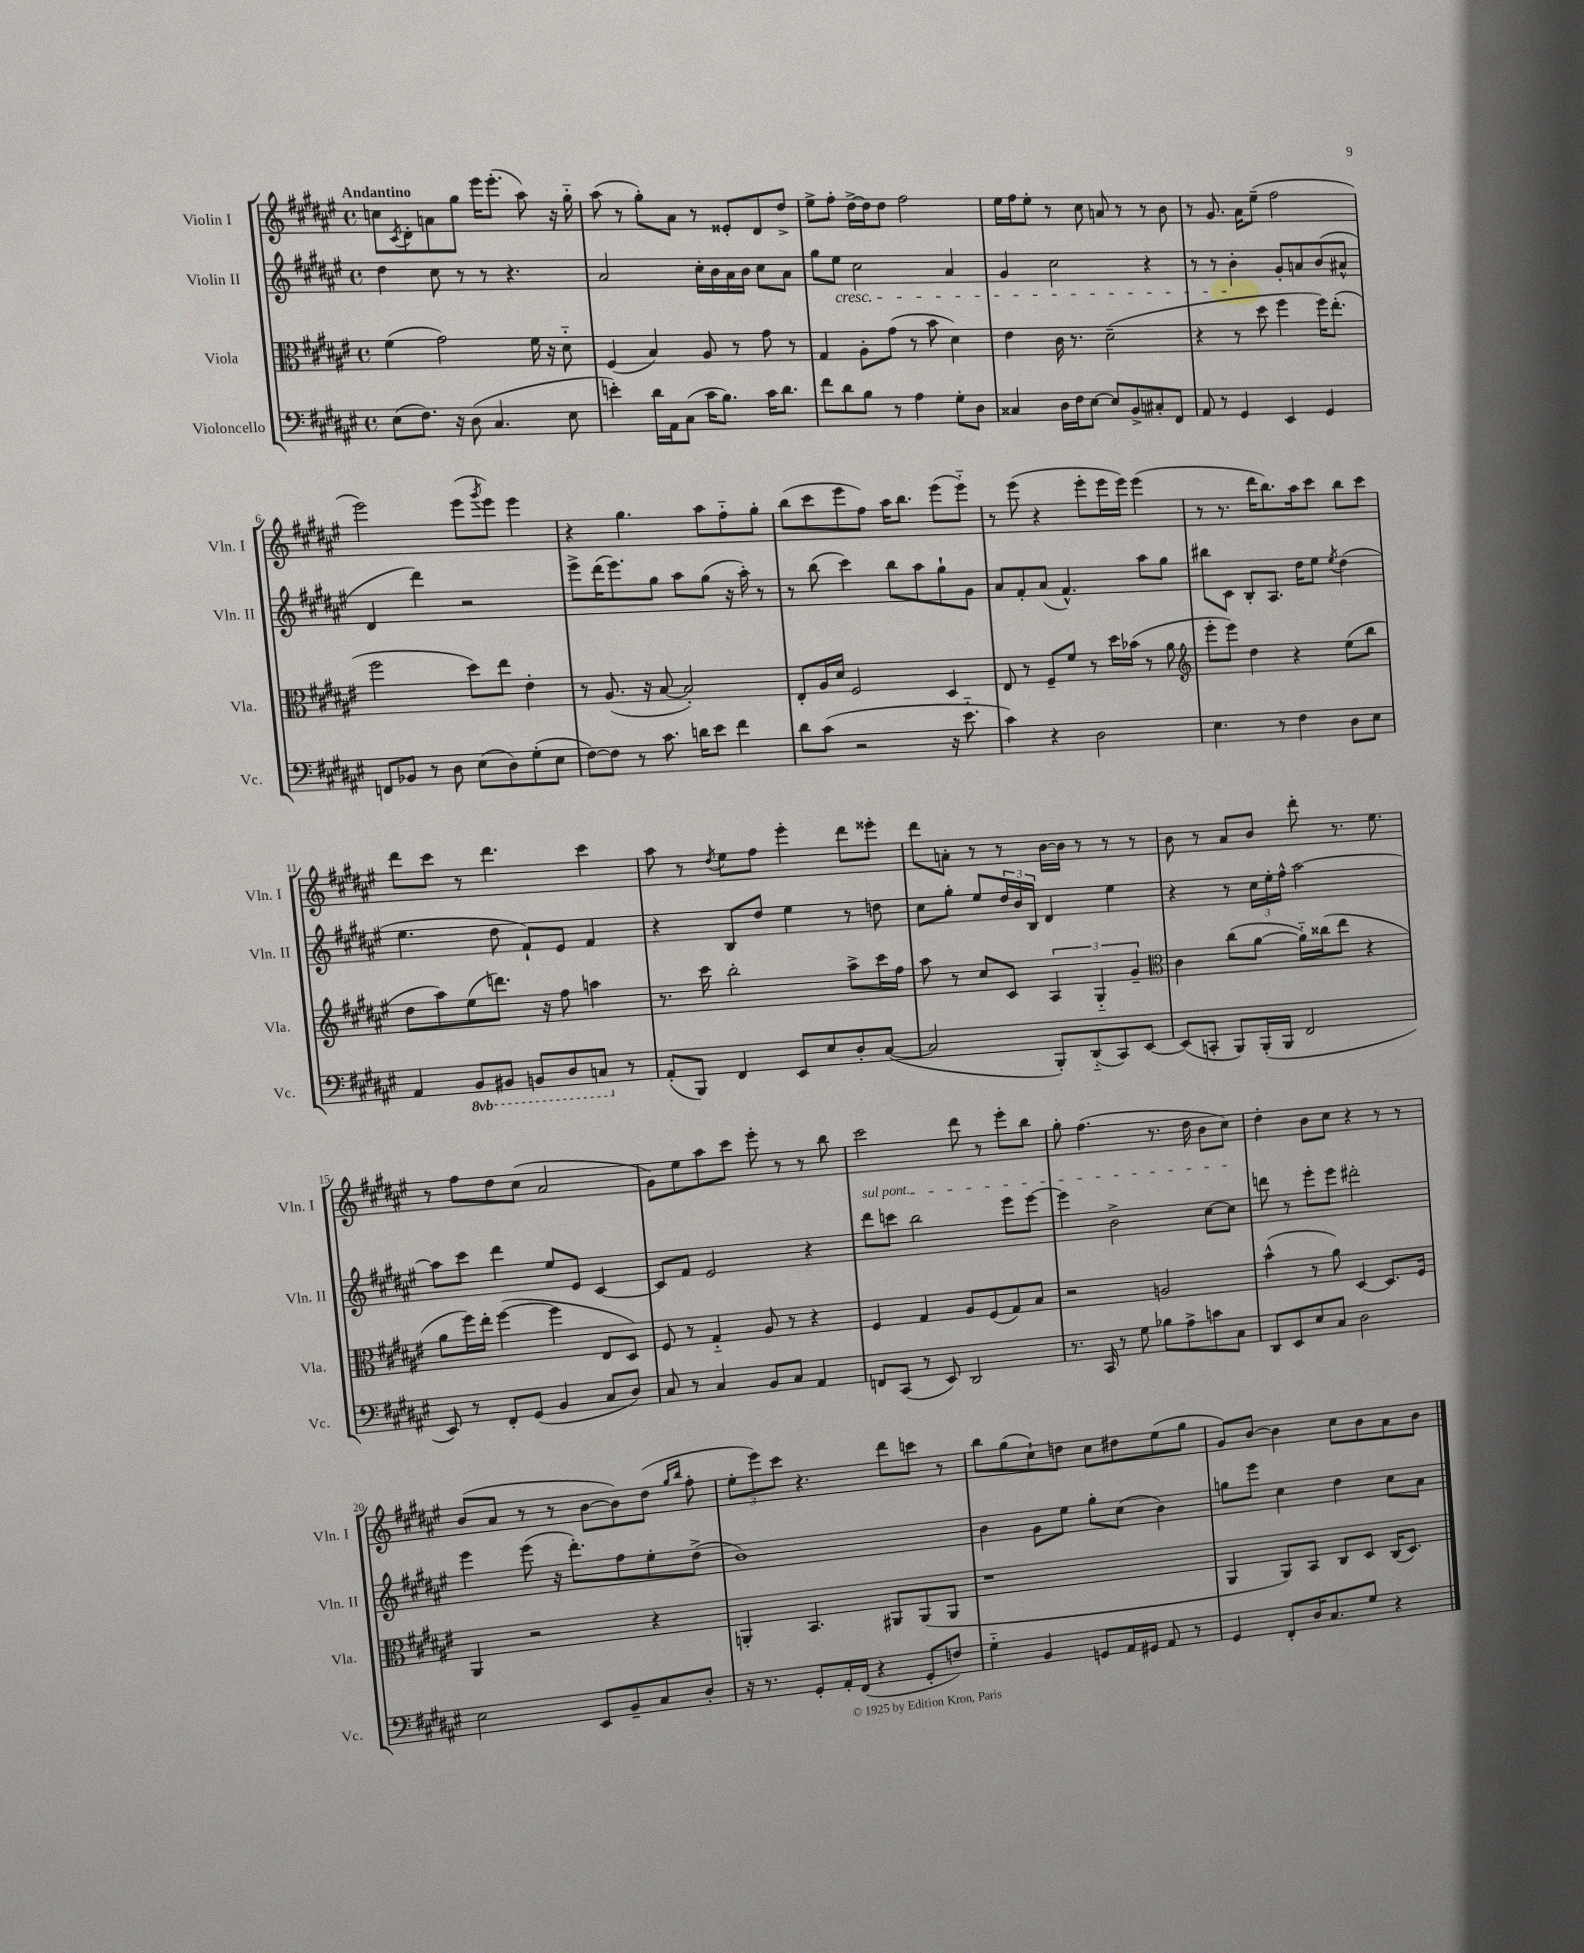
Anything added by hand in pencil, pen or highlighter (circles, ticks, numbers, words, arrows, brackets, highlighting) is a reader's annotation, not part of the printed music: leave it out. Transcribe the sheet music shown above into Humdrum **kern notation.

**kern	**kern	**kern	**kern
*staff4	*staff3	*staff2	*staff1
*clefF4	*clefC3	*clefG2	*clefG2
*k[f#c#g#d#a#e#]	*k[f#c#g#d#a#e#]	*k[f#c#g#d#a#e#]	*k[f#c#g#d#a#e#]
*M4/4	*M4/4	*M4/4	*M4/4
*met(c)	*met(c)	*met(c)	*met(c)
(8E#	(4f#	4dd#	8cc
.	.	.	8qc#
8.F#)	.	.	8d#'
.	2g#)	8cc#	8a
16r	.	.	.
(8D#	.	8r	8gg#
4.C#	.	8r	16eee#
.	.	.	(8.eee#'
.	.	4.r	.
.	16f#	.	8aa#)
.	16r	.	.
8E#	8d#'~	.	16r
.	.	.	16gg#'~
=	=	=	=
4e')	(4F#	2a#	(8aa#
.	.	.	8r
16d#	4B)	.	8gg#')
16AA#	.	.	.
(8C#	.	.	8a#
16c#	8A#	16cc#'	8r
8.B)	.	16b	.
.	8r	16a#	8e##'
.	.	16b	.
16c#	8g#	8cc#	8d#
8.d#	.	.	.
.	8r	8a#	8dd#^
=	=	=	=
8f#	4G#	8gg#	8ee#^
8d#	.	8ee#	8ff#'
8B	8A#'	2cc#	[16dd#^
.	.	.	16dd#]
8r	(8g#	.	8dd#
4A#	8r	.	2ff#
.	8b	.	.
8G#'	4d#)	4a#	.
8D#	.	.	.
=	=	=	=
4C##	4e#	4g#	16ee#
.	.	.	16ff#
.	.	.	8ee#'
16D#	16c#	2cc#	8r
16F#	8.r	.	.
[8E#	.	.	8cc#
8E#]	(2d#~	.	8a
8BB^	.	.	8r
8C#'	.	4r	8r
8FF#	.	.	8b
=	=	=	=
8AA#	4r	8r	8r
8r	.	8r	8.g#
4GG#	8r	4b'	.
.	.	.	16a#
.	8dd#	.	(8ee#~
4EE#	4ff#	8g#'	2ff#
.	.	8a	.
4GG#	16ff#)	(8b	.
.	(8.ee#'	.	.
.	.	8a#^^	.
=	=	=	=
8FF	2ff#	4d#	2eee#)
8BB-	.	.	.
8r	.	4ddd#)	.
8D#	.	.	.
(8E#	8dd#)	2r	(8eee#
.	.	.	8qggg#
8D#)	8ee#	.	8eee#)
(8G#'	4e#'	.	4eee#
8E#	.	.	.
=	=	=	=
[8F#)	8r	8eee#^	4r
8F#]	(8.A#	(16ddd#	.
.	.	8.eee#)	.
8r	.	.	4.gg#
.	16r	.	.
8.c#	[8B	8gg#	.
.	2B'])	8aa#	.
16d	.	.	.
8e#	.	(8gg#	8aa#
4f#	.	16r	8ff#'~
.	.	16aa#')	.
.	.	8r	8gg#'
=	=	=	=
8d#	8E#'	8r	(8bb
(8c#	16A#	(8bb	8ccc#
.	16d#	.	.
2r	2F#	4ccc#)	8eee#
.	.	.	8ff#)
.	.	8bb	16aa#
.	.	.	8.bb
.	.	8aa#	.
16r	4D#	8gg#`	(8eee#
8.e#'~	.	.	.
.	.	8g#	8eee#'~)
=	=	=	=
4c#)	8E#	8a#	8r
.	8r	8f#'	(8eee#
4r	8F#~	(8a#	4r
.	8f#	4.f#^^)	.
2D#	8r	.	8eee#'
.	16dd#	.	16eee#
.	(16b-	.	16eee#)
.	8r	8aa#	(4eee#
.	8a#	8gg#	.
=	=	=	=
*	*clefG2	*	*
4.E#	8eee#'	8bb#	8r
.	8eee#)	8c#	8.r
.	4dd#	8B'	.
.	.	.	16ddd#
8r	.	8.A#	8.bb)
4F#	4r	.	.
.	.	16dd#	16aa#
.	.	8ee#	8ccc#
.	.	8qee#	.
8D#	(8ee#	(4dd#	8bb
8E#	8bb	.	8ccc#
=	=	=	=
4AA#	8dd#	4.ee#	8ddd#
.	8aa#)	.	8ccc#
8BBB	(8ee#	.	8r
8BBB#	8.ddd)	8dd#	4.ddd#
8BBB	.	8f#`)	.
.	16r	.	.
8DD#	8ff#	8e#	.
8CC	4aa	4f#	4ccc#
8r	.	.	.
=	=	=	=
(8AA#'	8.r	4r	8aa#
8BBB)	.	.	8r
.	16ccc#	.	.
.	.	.	8qdd#
4FF#	2bb'	8B	8ee#
.	.	8dd#	8ff#
8EE#	.	4ee#	4eee#'
8E#	.	.	.
8D#'	8aa#^	8r	8ddd#
([8C#	16ccc#	8dd	8eee##'
.	16ff#	.	.
=	=	=	=
2C#]	8aa#	8cc#	8ddd#
.	8r	8gg#'	8a'
.	8cc#	8ee#	8r
.	8c#	24dd#	8r
.	.	24b	.
.	.	24B	.
8BBB')	6A#	4d#	[16b
.	.	.	16b]
(8DD#'~	.	.	8r
.	6G#'~	.	.
8CC#)	.	4ee#	8r
.	6g#~	.	.
[8EE#	.	.	8r
=	=	=	=
*	*clefC3	*	*
(8EE#]	4c#	4r	8b
8CC'	.	.	8r
8BBB)	(8cc#	8r	8a#
(16BBB'	[8a#	24cc#	8b
.	.	24ee#'	.
16BBB	.	.	.
.	.	24ff#^^	.
2FF#	16a#'~])	[2aa#	8ddd#'
.	(16cc##	.	.
.	8ee#	.	8.r
.	4r	.	.
.	.	.	8.ee#
=	=	=	=
8EE#)	8a#	8aa#]	8r
8r	16ff#)	8ccc#	8ff#
.	16ee#'	.	.
8FF#'	([4ff#	4ddd#	8dd#
(8GG#	.	.	(8cc#
4BB	4ff#]	8ee#	2a#
.	.	8e#	.
8C#	8E#	[4c#	.
8D#)	8D#)	.	.
=	=	=	=
8C#	8F#	8c#]	8g#)
8r	8r	8f#	8ee#
4C#	4G#'~	2e#	8aa#
.	.	.	8ccc#
8BB	8A#	.	8eee#'
8C#	8r	.	8r
4AA#	4r	4r	8r
.	.	.	8bb
=	=	=	=
8FF	4F#	8ddd#	2ccc#
(8CC#	.	8ccc	.
8r	4G#	2bb	.
8EE#)	.	.	.
2DD#	8A#	.	8ddd#
.	(8F#	.	8r
.	8G#)	8eee#	8eee#'
.	8B	[8eee#	8bb
=	=	=	=
8.r	2r	4eee#]	8gg#'
.	.	.	(4.ff#
16CC#	.	.	.
8r	.	2b^	.
8G#	.	.	.
8B-	2A	.	8.r
8A#^	.	.	.
.	.	.	16dd#
8c	.	[8cc#	8b
8C#	.	8cc#]	8cc#)
=	=	=	=
8DD#	(4b^^	8ddd	4dd#'
8EE#	.	8r	.
8E#	8r	8eee#'	8b
8C#	8a#)	8eee#	8cc#
2D#	[4D#	2ddd#'	4r
.	8.D#]	.	8r
.	.	.	8r
.	16F#	.	.
=	=	=	=
2E#	4AA#	4eee#	(8b
.	.	.	8a#
.	2r	(8eee#	8r
.	.	16r	8r
.	.	8.ddd#')	.
8EE#	.	.	[8b
8BB~	.	8ff#	8b])
8C#	4r	8ee#'	(8dd#
.	.	.	16qqgg#
.	.	.	16qqbb
8D#'	.	(8dd#^	8ff#'
=	=	=	=
16r	4AA'	1b)	12ee#'
8.r	.	.	.
.	.	.	12eee#)
.	.	.	12ccc#
8GG#'	4.BB	.	4.r
16AA#'	.	.	.
(16FF#	.	.	.
4r	.	.	.
.	8AA#	.	8ddd#
8GG#'	(8AA#	.	8ccc
8F)	8AA#	.	8r
=	=	=	=
4G#'~	1r	4b	8bb
.	.	.	(8gg#
4BB	.	8g#	8cc#`)
.	.	8ee#	8dd
8GG	.	8gg#'	8cc#
16AA#	.	(8cc#	8dd#
16GG#	.	.	.
8AA#	.	4b)	(8ee#
8r	.	.	8gg#
=	=	=	=
4GG#	4AA#	8gg	8g#)
.	.	8eee#	[8b
8FF#'	8AA#)	4cc#	4b]
16D#	8BB	.	.
8.C#	.	.	.
.	8C#	4dd#	8cc#
8G#	8D#	.	8b
4r	(16C#	8cc#	8a#
.	8.D#)	.	.
.	.	8a#	8b
==	==	==	==
*-	*-	*-	*-
